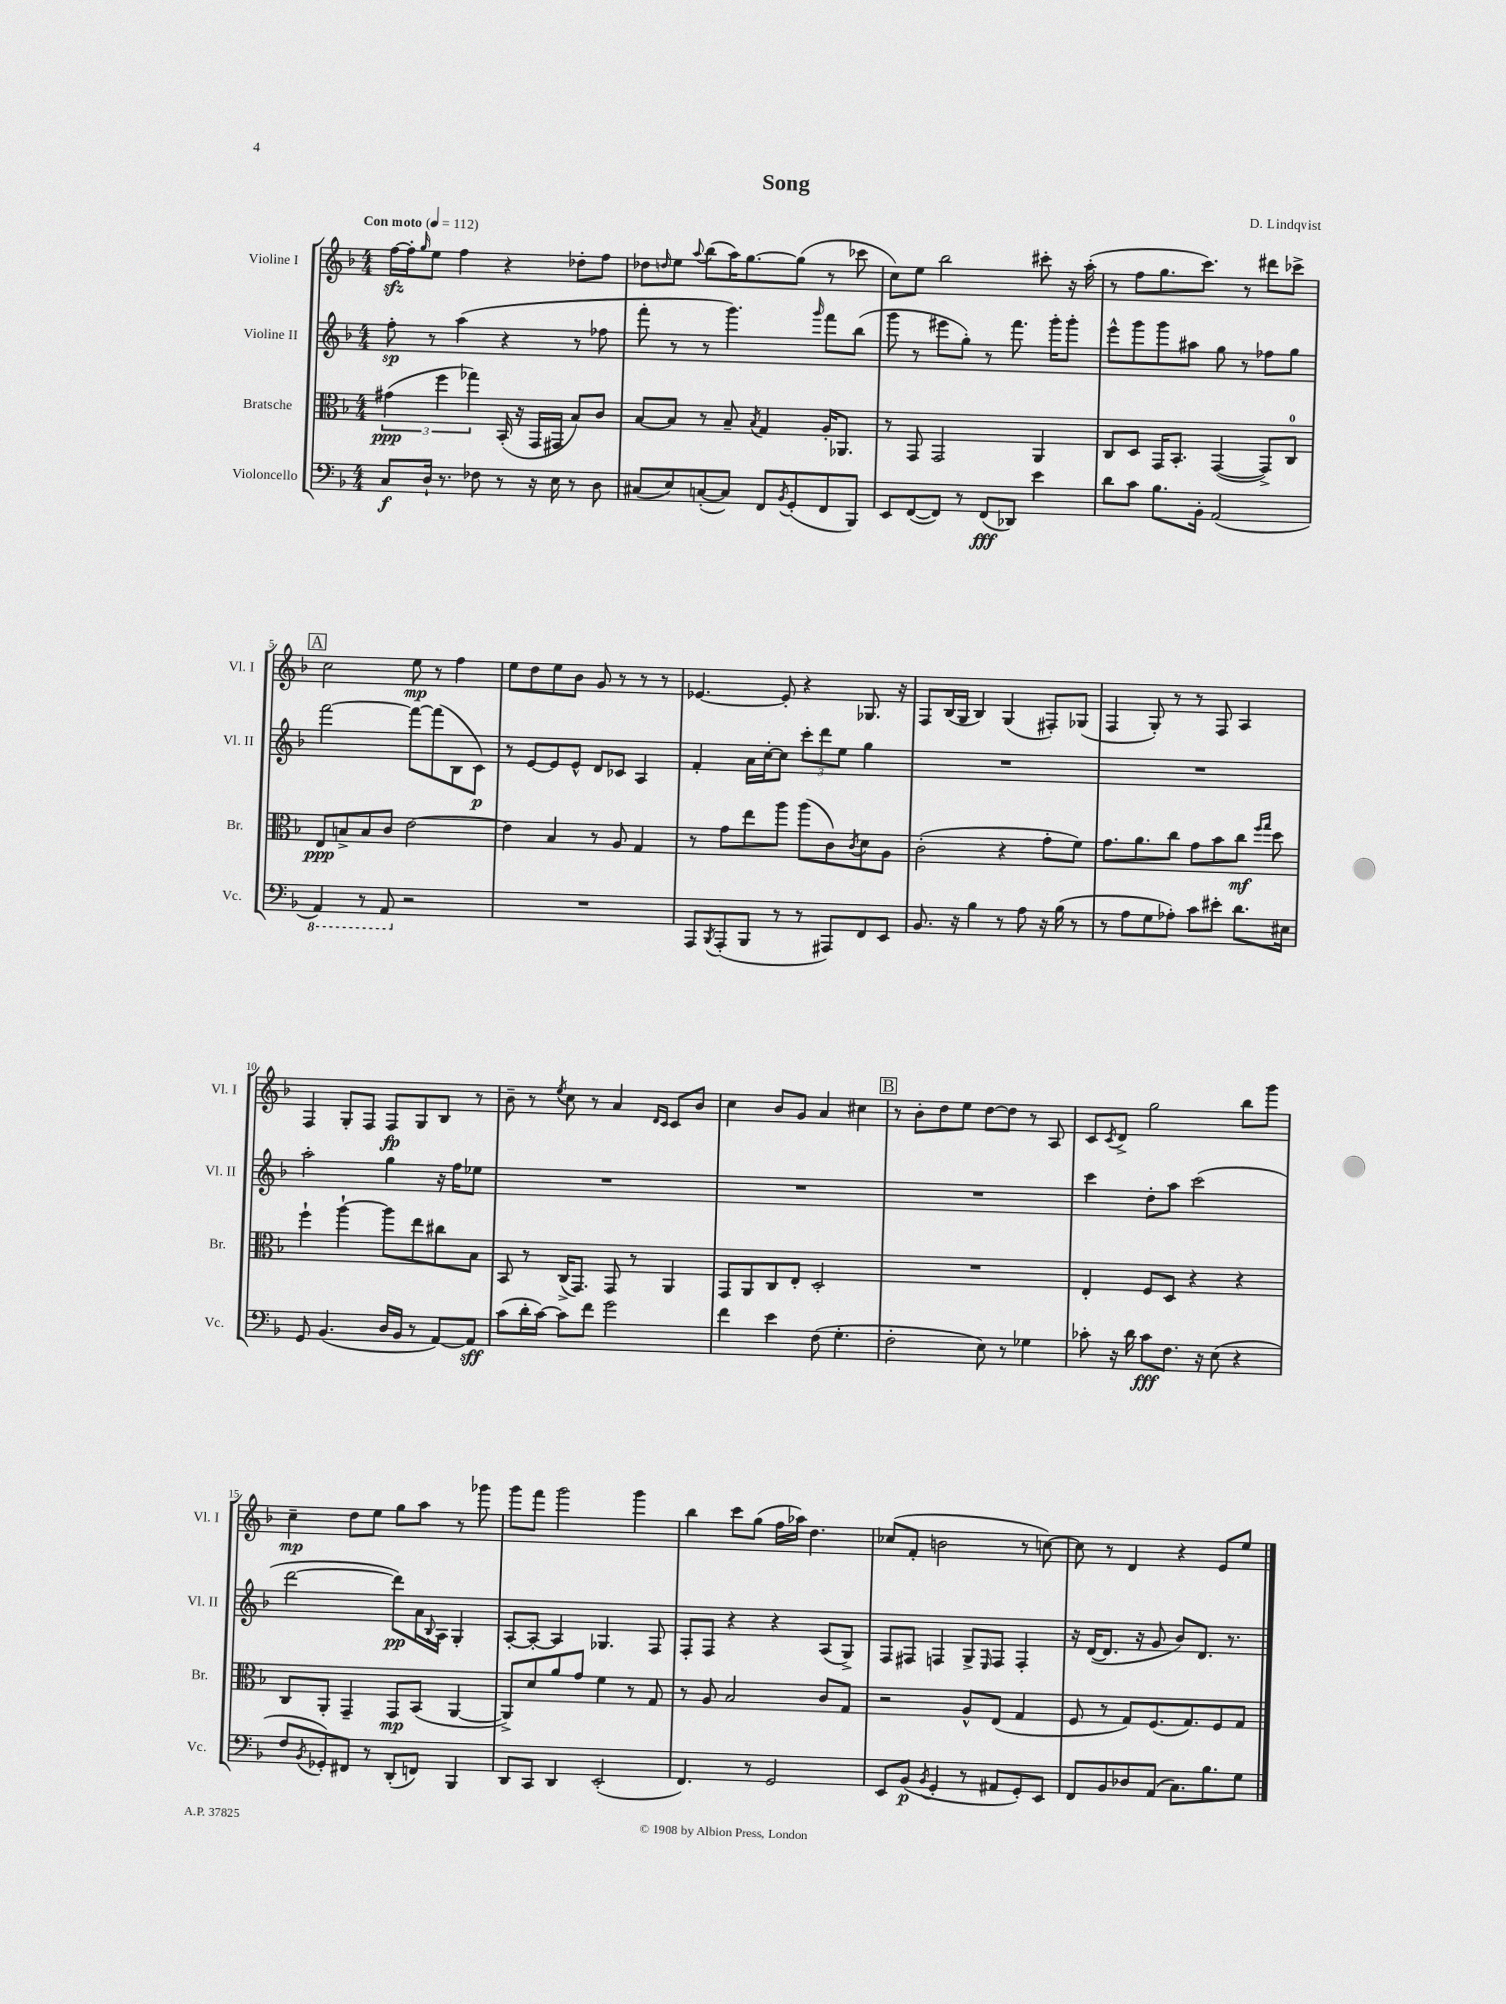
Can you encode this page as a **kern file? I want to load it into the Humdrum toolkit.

**kern	**kern	**kern	**kern
*staff4	*staff3	*staff2	*staff1
*clefF4	*clefC3	*clefG2	*clefG2
*k[b-]	*k[b-]	*k[b-]	*k[b-]
*M4/4	*M4/4	*M4/4	*M4/4
*MM112	*MM112	*MM112	*MM112
8C	(6g#	8ff'	[16ff
.	.	.	16ff']
.	.	.	16qqgg
16D`	.	8r	8ee
.	6ff	.	.
8.r	.	.	.
.	.	(4aa	4ff
.	6gg-)	.	.
8F-	.	.	.
8r	(16BB-'	4r	4r
.	16r	.	.
16r	16GG	.	.
16E	16GG#	.	.
8r	8B-)	8r	8dd-'
8D	8c	8ff-	8ff
=	=	=	=
(8C#	[8B-	8fff'	8dd-
.	.	.	16qqdd
8E)	8B-]	8r	8ee
.	.	.	8qqaa
([8C'	8r	8r	(8bb-
8C])	8B-~	4.ggg)	16aa)
.	.	.	[8.gg
.	8qB-	.	.
8FF	4G	.	.
8qBB-	.	.	.
(8GG'	.	.	(8gg]
.	.	16qqggg	.
8FF	16A'	8fff	8r
.	8.AA-	.	.
8BBB-)	.	(8bb-	8ccc-
=	=	=	=
8EE	8r	8ggg	8cc)
([8FF	8GG	8r	8ee
8FF])	2GG	8eee#	2bb-
8r	.	8gg')	.
(8FF	.	8r	.
8DD-)	.	8.fff	.
4e	4AA	.	8ccc#'
.	.	16ggg'	.
.	.	8ggg'	16r
.	.	.	(16aa'
=	=	=	=
8d	8C	8eee^^	8r
8c	8D	8ggg	8ff
8.B-	16GG	8ggg	8.gg
.	8.BB-'	.	.
.	.	8aa#	.
16BB-'	.	.	8.ccc)
(2AA	([4GG	8gg	.
.	.	8r	8r
.	8GG^])	8ff-	8ddd#
.	8C	8gg	8ccc-^
=	=	=	=
4AAA)	8E	[2fff	2cc
.	8B^	.	.
8r	8B	.	.
8AAA	8c	.	.
2r	[2e	8fff_	8ee
.	.	(8fff]	8r
.	.	8B-	4ff
.	.	8c)	.
=	=	=	=
1r	4e]	8r	8ee
.	.	[8e	8dd
.	4B-	8e]	8ee
.	.	8e^^	8b-
.	8r	8d	8g
.	8A	8c-	8r
.	4G	4A	8r
.	.	.	8r
=	=	=	=
8AAA	8r	4f'	[4.e-
8qBBB-	.	.	.
(8AAA'	8g	.	.
8BBB-	8ee	16a	.
.	.	[16cc'	.
8r	8aa	8cc]	8e-']
8r	(8aa	12ccc'	4r
.	.	12ddd	.
8AAA#)	8c)	.	.
.	.	12ee	.
.	8qc	.	.
8FF	8d	4gg	8.G-
8EE	8A	.	.
.	.	.	16r
=	=	=	=
8.BB-	(2c'	1r	8F
.	.	.	(16B-
16r	.	.	16G
4B-	.	.	4B-)
8r	4r	.	(4G
8A	.	.	.
16r	8g'	.	8F#')
(16B-	.	.	.
8r	8f)	.	(8G-
=	=	=	=
8r	8.g	1r	4F
8A	.	.	.
.	8.a	.	.
8G	.	.	8G')
8A-')	8cc	.	8r
8c	8g	.	8r
8e#'	8b-	.	8F
8.d	8cc	.	4A
.	16qqff	.	.
.	16qqgg	.	.
.	8dd	.	.
16E#	.	.	.
=	=	=	=
8GG	4ff`	2aa'	4F
(4.BB-	.	.	.
.	[4aa`	.	8G'
.	.	.	8F
16D	8aa]	4gg	8F
16BB-	.	.	.
8r	8ee	.	8G
[8AA)	8cc#	16r	8B-
.	.	16ff	.
8AA]	8B-	8ee-	8r
=	=	=	=
(8c	8BB-	1r	8b-~
16d'	8r	.	8r
[16c)	.	.	.
.	.	.	8qee
8c]	(16C^	.	8cc
.	8.GG)	.	.
8f	.	.	8r
2g	8GG	.	4a
.	8r	.	.
.	.	.	16qqd
.	.	.	16qqc
.	4AA	.	8c
.	.	.	8b-
=	=	=	=
4f	8GG	1r	4cc
.	8AA	.	.
4e	8C	.	8b-
.	8E'	.	8g
(8F	2D'	.	4a
4.G'	.	.	.
.	.	.	4cc#
=	=	=	=
2F'	1r	1r	8r
.	.	.	8b-'
.	.	.	8dd
.	.	.	8ee
8E)	.	.	[8dd
8r	.	.	8dd]
4G-	.	.	8r
.	.	.	8A
=	=	=	=
8c-'	4E'	4ccc	8c
.	.	.	8qc
16r	.	.	8d^
16d	.	.	.
8c-	8F	8dd'	2gg
8.F	8D	8aa	.
.	4r	(2ccc	.
16r	.	.	.
(8E	.	.	.
4r	4r	.	8bb-
.	.	.	8ggg
=	=	=	=
8F	8C	[2ddd	4cc~
8qBB-	.	.	.
8GG-')	8AA'	.	.
8FF#	4GG~	.	8dd
8r	.	.	8ee
(8DD'	8GG	8ddd])	8gg
8FF)	(8BB-	16a	8aa
.	.	8qqB-	.
.	.	16A	.
4BBB-	[4AA	4G'	8r
.	.	.	8ggg-
=	=	=	=
8DD	8AA^])	[8A'	8ggg
8CC	8d	8A'_	8fff
4DD	8a	4A]	2ggg
.	8g	.	.
(2EE'	4f	4.G-	.
.	8r	.	4ggg
.	8G	8F	.
=	=	=	=
4.FF)	8r	8F'	4bb-
.	8A	8F	.
.	2B-	4r	8ccc
8r	.	.	(8gg
2GG	.	4r	16ff
.	.	.	16aa-)
.	.	.	4.dd
.	8c	(8A	.
.	8G	8G^)	.
=	=	=	=
8EE	2r	8F	(8cc-
(8BB-	.	8F#	8f'
8qBB-	.	.	.
4GG'	.	4F	2b
8r	8A^^	8G^	.
.	.	16qqE	.
8AA#	(8E	8F	.
8GG')	4G	4F'	8r
8EE	.	.	[8cc)
=	=	=	=
8FF	8F	16r	8cc]
.	.	([16d	.
8BB-	8r	8.d]	8r
8D-	8G)	.	4d
.	.	16r	.
(8AA	(8.F	8g	.
8.C)	.	8b-)	4r
.	8.G)	.	.
.	.	8.d	.
8.B-	.	.	.
.	8F	.	8e
.	.	8.r	.
8G	8G	.	8ee
==	==	==	==
*-	*-	*-	*-
